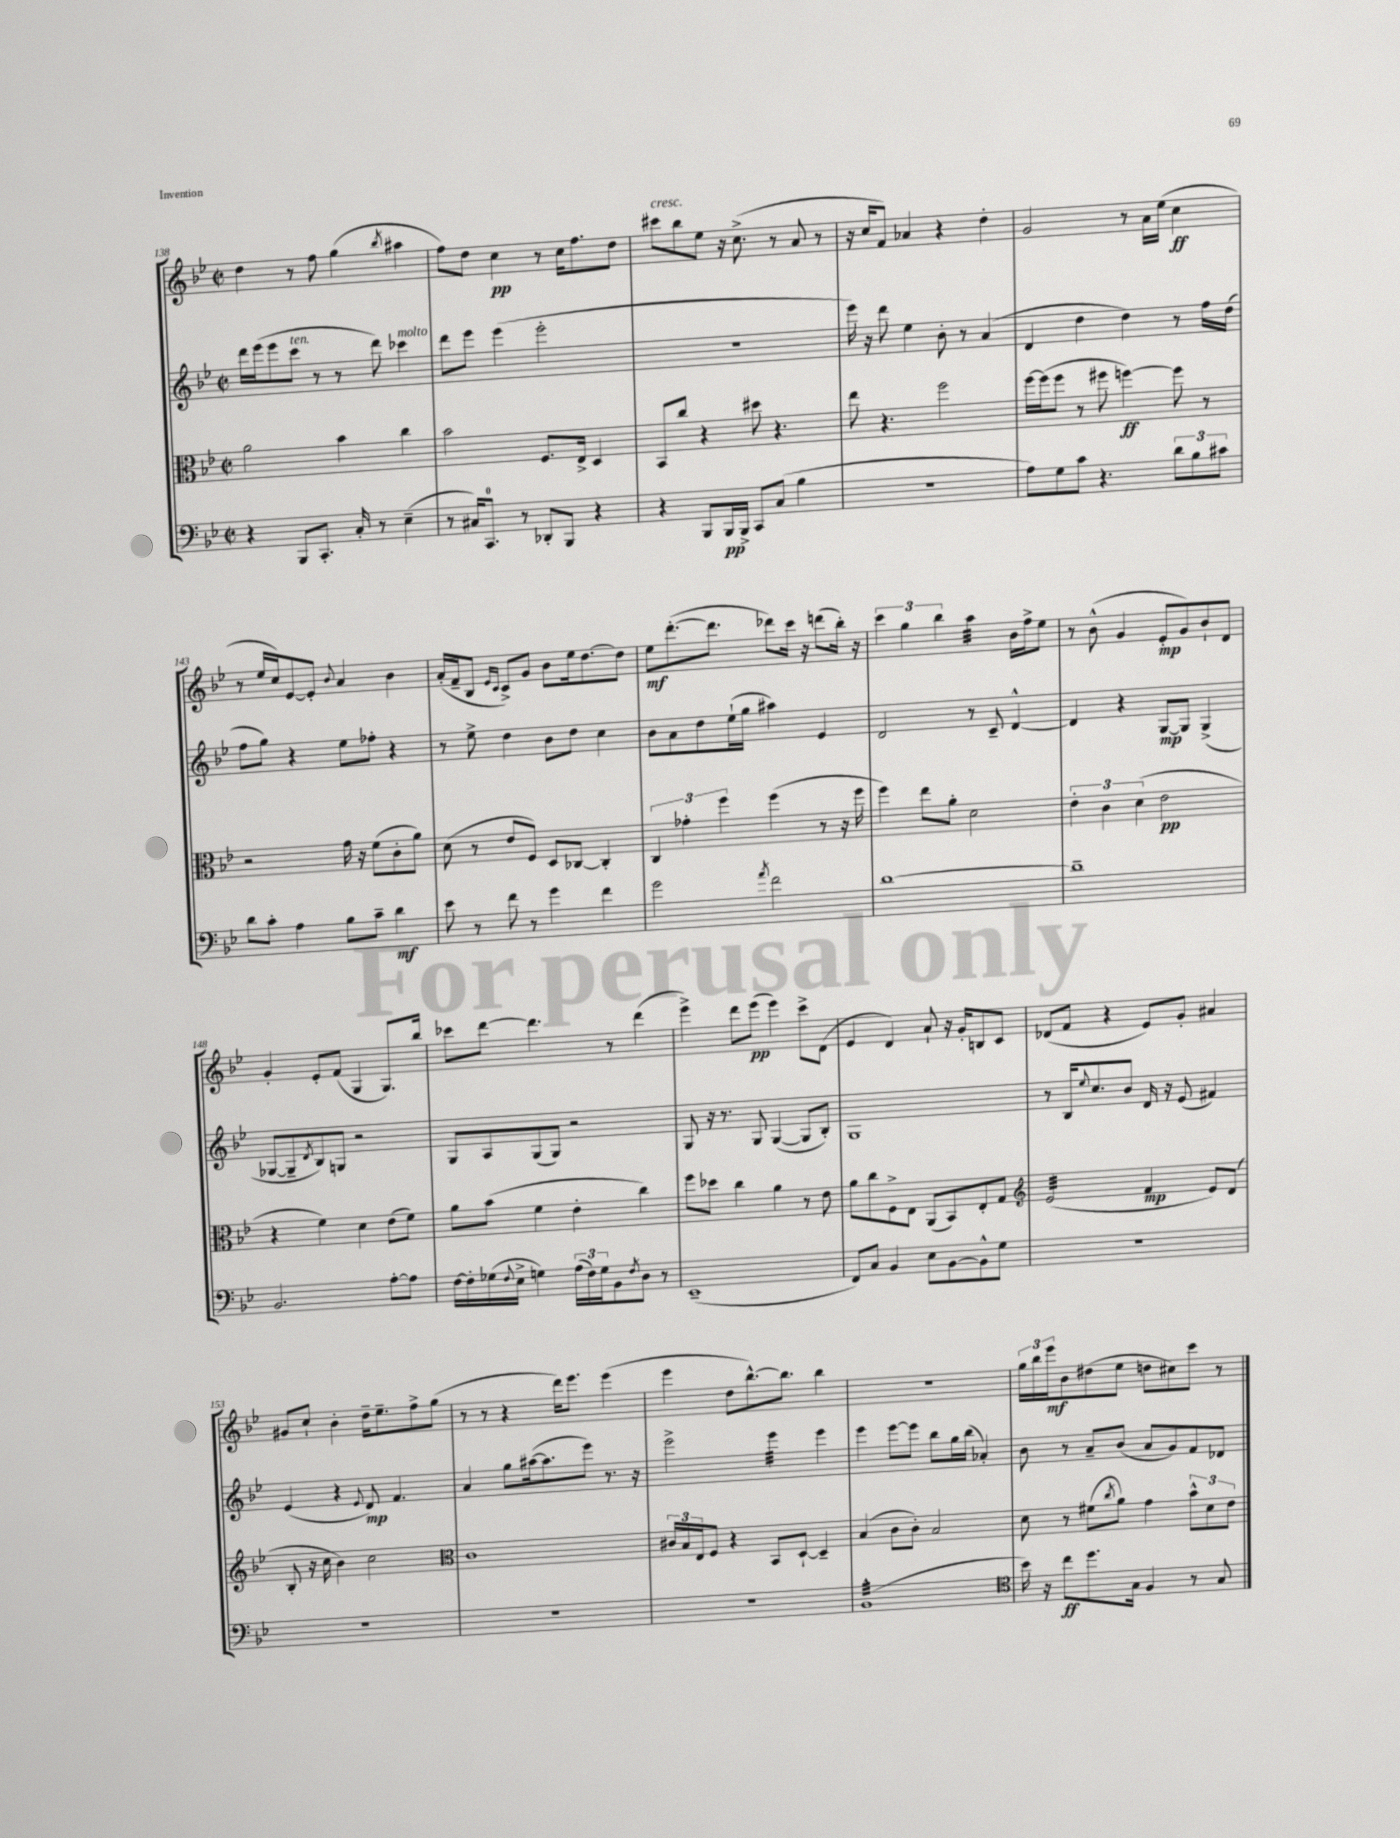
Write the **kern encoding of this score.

**kern	**kern	**kern	**kern
*staff4	*staff3	*staff2	*staff1
*clefF4	*clefC3	*clefG2	*clefG2
*k[b-e-]	*k[b-e-]	*k[b-e-]	*k[b-e-]
*M2/2	*M2/2	*M2/2	*M2/2
*met(c|)	*met(c|)	*met(c|)	*met(c|)
4r	2a\	16ddd\LL	4dd\
.	.	(16eee-\J	.
.	.	8eee-\	.
8BBB-/L	.	8ccc\J	8r
8.CC'/J	.	8r	8ff\
.	4b-\	8r	(4gg\
16C'/	.	.	.
8r	.	8ddd\)	.
.	.	.	8qbb-/
(4E-~\	4cc\	4ccc-\	4aa#\
=	=	=	=
8r	2b-\	8ddd\L	8ff\L)
16C#/LK)	.	8eee-\J	8dd\J
8.CC/J	.	.	.
.	.	(4eee-\	4cc\
8r	.	.	.
8DD-'/L	8.F/L	2eee-'\	8r
8BBB-/J	.	.	16cc\LK
.	16E-^/Jk	.	8.ff\
4r	4D/	.	.
.	.	.	8dd\J
=	=	=	=
4r	8BB-/L	1r	8ccc#\L
.	8cc/J	.	8bb-\
8BBB-/L	4r	.	8ee-\J
16BBB-/L	.	.	16r
16BBB-^/JJ	.	.	(8.cc^\
8CC/L	8dd#\	.	.
(8C/J	4.r	.	8r
4B-\	.	.	8a/
.	.	.	8r
=	=	=	=
1r	8ee-\	16eee-\)	16r
.	.	16r	16cc/LK
.	4.r	8ddd\	8f/J)
.	.	4ee-\	4a-/
.	2ff\	8b-'\	4r
.	.	8r	.
.	.	(4a/	4dd'\
=	=	=	=
8A\L)	[16ff\LL	4d/	2g/
.	(16ff\]J	.	.
8G\	8ff\J	.	.
8c\J	8r	4dd\	.
4.r	8ff#\	.	.
.	[4ff\)	4dd\)	8r
.	.	.	16a\LL
.	.	.	(16ee-\JJ
12d\L	8ff\]	8r	4cc\
12B-\	.	.	.
.	8r	16ff\LL	.
12c#\J	.	.	.
.	.	(16dd\JJ	.
=	=	=	=
8d\L	2r	8ff\L	8r
8c'\J	.	8gg\J)	16ee-/LL
.	.	.	16cc/J)
4A\	.	4r	[8e-/
.	.	.	8e-'/]J
.	.	.	8qqb-/
8B-\L	16g\	8ee-\L	4a/
.	16r	.	.
8c~\J	(8f\L	8ff-'\J	.
4d\	8c'\	4r	4b-\
.	8a\J)	.	.
=	=	=	=
8e-\	(8d\	8r	(16a'/LL
.	.	.	16f~/J
8r	8r	8ee-^\	8B-/J
.	.	.	16qqe-/LL
.	.	.	16qqc/JJ
8f\	8e-/L	4dd\	8c^/L)
8r	8F/J)	.	8g/J
4g\	8D/L	8b-\L	8b-\L
.	[8C-/J	8dd\J	16ee-\k
.	.	.	[8.dd\
4f\	4C-'/]	4cc\	.
.	.	.	8dd\]J
=	=	=	=
2g\	6C/	8b-\L	8ee-\L
.	.	8a\	([8.ddd'\
.	6g-'\	.	.
.	.	8dd\	.
.	.	.	8.ddd\]J
.	6ff\	.	.
.	.	(16ee-`\L	.
.	.	16gg\JJ	.
8qa/	.	.	.
2f\	(4ff\	4aa#\)	8ddd-\L)
.	.	.	16ccc\Jk
.	.	.	16r
.	8r	4e-/	(8ddd\L
.	16r	.	16bb-'\Jk)
.	16ff\	.	16r
=	=	=	=
[1d	4ff\)	2d/	6ccc\
.	.	.	6gg\
.	8ee-\L	.	.
.	.	.	6bb-\
.	8a'\J	.	.
.	2d\	8r	4aa\
.	.	8c~/	.
.	.	[4d^^/	16b-\LL
.	.	.	16ff^\J
.	.	.	8ee-\J
=	=	=	=
1d~]	6e-'\	4d/]	8r
.	.	.	(8b-^^\
.	6c\	.	.
.	.	4r	4g/
.	(6d\	.	.
.	2e-\	[8G/L	8e-'/L
.	.	8G/]J	8g/)
.	.	(4G^/	8b-`/
.	.	.	8d/J
=	=	=	=
2.BB-/	4r	[8G-/L	4g'/
.	.	8G-~/]	.
.	.	8qd/	.
.	4f\)	8B-/)	8e-'/L
.	.	8G/J	(8f/J
.	4d\	2r	4G/
[8A'\L	(8e-\L	.	8.G/L)
8A\]J	8f\J)	.	.
.	.	.	16bb-/Jk
=	=	=	=
[16F\LL	8a\L	8G/L	8ccc-\L
16F'\]	.	.	.
(16G-\	(8b-\J	8A/	[8ddd\J
8qqF/	.	.	.
16E-^\JJ	.	.	.
4G\)	4f\	(8G/	4.ddd\]
.	.	8G/J)	.
(24A\LL	4e-'\	2r	.
24F\)	.	.	.
24G\J	.	.	.
8BB-\	.	.	8r
8qF/	.	.	.
8D\J	4cc\)	.	(4ddd\
8r	.	.	.
=	=	=	=
(1EE-~	8ff\L	8G/	4eee-^\)
.	8dd-\J	16r	.
.	.	8.r	.
.	4cc\	.	8ddd\L
.	.	8G/	(8eee-\J
.	4a\	([4G/	4eee-\)
.	8r	8G/]L	8ccc^\L
.	8e-\	8B-'/J)	(8d\J
=	=	=	=
8FF/L)	8a\L	1G	4e-/
8C/J	8cc\	.	.
4BB-/	8F^\	.	4d/)
.	8E-\J	.	.
8E-\L	(8AA/L	.	8a`/
[8BB-\	8BB-/)	.	16r
.	.	.	16g'/LK
8BB-^^\]	8E-'/	.	8B/
8G\J	8G/J	.	8c/J
=	=	=	=
*	*clefG2	*	*
1r	(2e-/	8r	(8d-/L
.	.	16B-/LK	8f/J
.	.	8qqee-/	.
.	.	8.cc/	.
.	.	.	4r
.	.	8b-/J	.
.	4f/	16d/	8e-/L)
.	.	16r	.
.	.	(8e-/	8g'/J
.	8e-/L)	4f#/)	4a#/
.	(8d/J	.	.
=	=	=	=
1r	8B-'/	(4e-/	8g#/L
.	16r	.	8cc`/J
.	16cc\	.	.
.	4b-\)	4r	4b-'\
.	.	8qqe-/	.
.	2cc\	8d/)	16dd~\LK
.	.	.	8.ee-~\
.	.	4.f/	.
.	.	.	8ff^\
.	.	.	(8gg\J
=	=	=	=
*	*clefC3	*	*
1r	1c	4a/	8r
.	.	.	8r
.	.	8gg\L	4r
.	.	([16aa#\k	.
.	.	8.aa#\]	.
.	.	.	16ddd\LK)
.	.	.	8.eee-\J
.	.	8eee-\J)	.
.	.	8.r	(4eee-\
.	.	16r	.
=	=	=	=
1r	24c#/LL	2eee-^\	4eee-\
.	24B-/	.	.
.	24E-/J	.	.
.	8F/J	.	.
.	4r	.	8dd\L
.	.	.	[8.bb-^^\)
.	8BB-/L	4eee-\	.
.	.	.	8.bb-\]J
.	[8D`/J	.	.
.	4D~/]	4eee-\	4bb-\
=	=	=	=
(1BB-^^	(4B-/	4eee-\	1r
.	8c\L	[8eee-\L	.
.	8c'\J)	8eee-\]J	.
.	2B-/	8bb-\L	.
.	.	16gg\L	.
.	.	(16bb-\JJ	.
.	.	4a-'/)	.
=	=	=	=
*clefC4	*	*	*
16b-\)	8d\	8b-\	24gg\LL
.	.	.	24bb-\
16r	.	.	.
.	.	.	24eee-\J
8cc\L	8r	8r	8b-\
8.dd\	(8f#\L	8a~/L	(8dd#\
.	8qcc/	.	.
.	8a\J)	(8b-/J	8ee-\J
16G\Jk	.	.	.
4F/	4g\	8a/L	8dd\L
.	.	8g/)	8cc#\)
8r	12b-^^\L	8f/	8ccc\J
.	12d\	.	.
8G/	.	8d-/J	8r
.	12e-\J	.	.
==	==	==	==
*-	*-	*-	*-
